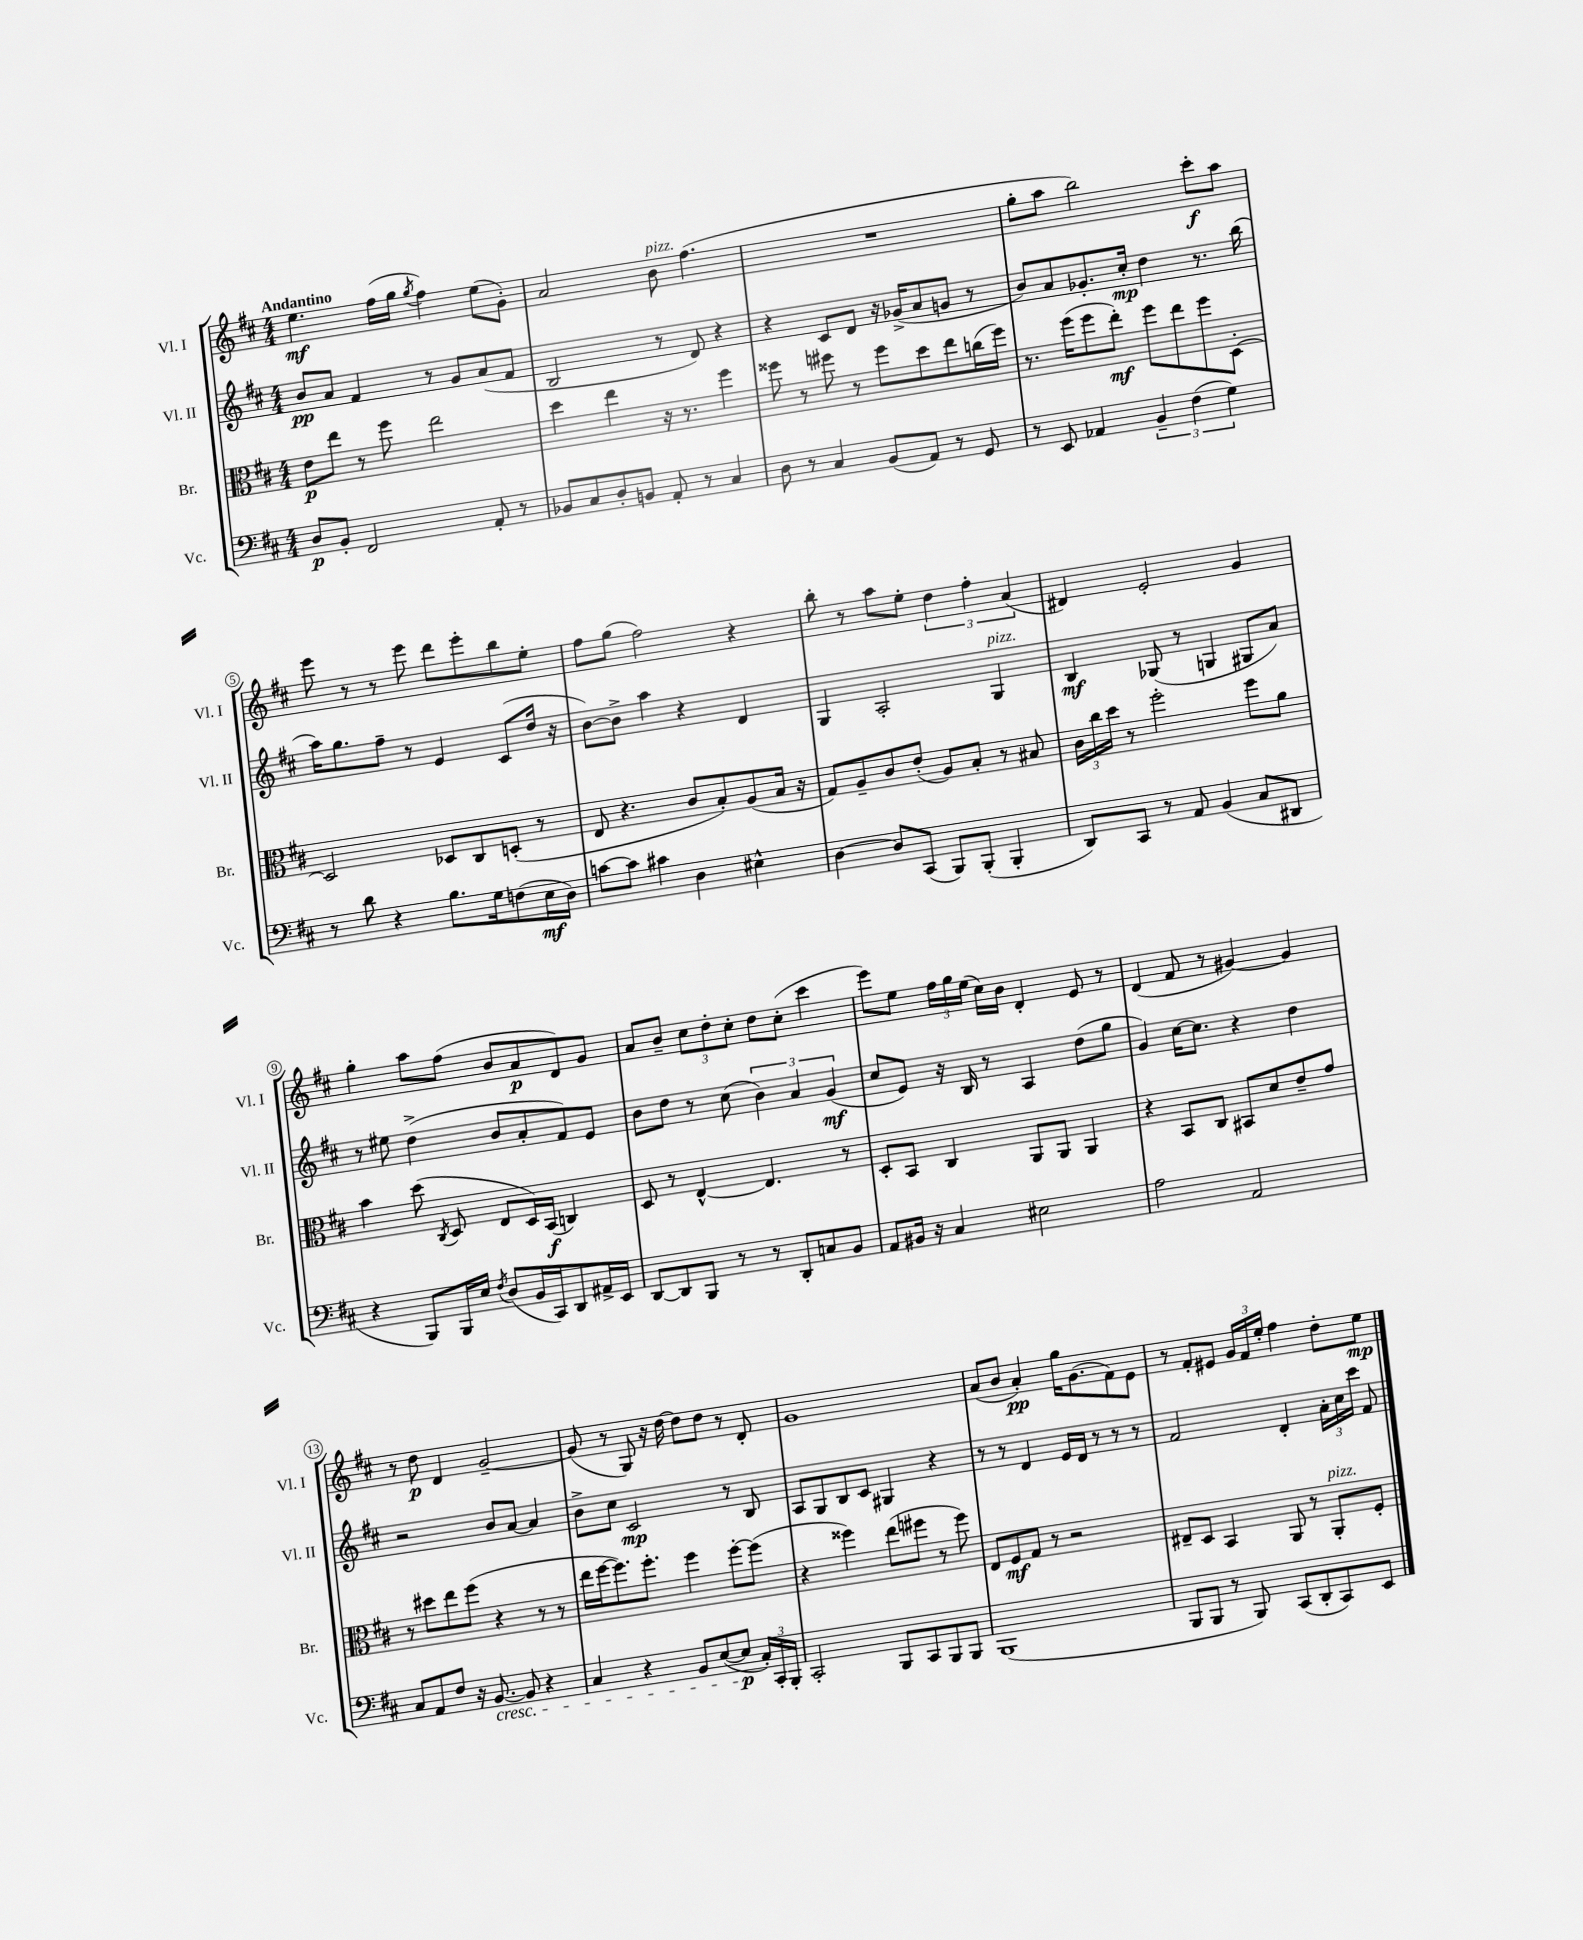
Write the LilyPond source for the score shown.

<<
\new StaffGroup <<
\new Staff = "s0" \with { instrumentName = "Vl. I" shortInstrumentName = "Vl. I" } {
    \clef treble \key d \major \numericTimeSignature \time 4/4 \tempo "Andantino"
    \autoBeamOff e''4.\mf fis''16[( g''16] \acciaccatura { g''8 } fis''4) e''8[( g'8]-.) |
    a'2 b'8^\markup { \italic "pizz." } fis''4.( |
    R1 |
    g''8[-. a''8] b''2) cis'''8[-.\f a''8] |
    e'''8 r8 r8 e'''8 d'''8[ e'''8-. b''8 e''8]-. |
    fis''8[ g''8]( fis''2) r4 |
    b''8-. r8 a''8[ e''8]-. \tuplet 3/2 { d''4 fis''4-. a'4( } |
    dis'4) e'2-. g'4 |
    g''4-. a''8[ fis''8]( b'8[ a'8\p d'8) g'8] |
    a'8[ b'8]-- \tuplet 3/2 { cis''8[ d''8-. cis''8]-. } d''8[ cis''8]-.( cis'''4 |
    e'''8[) e''8] \tuplet 3/2 { fis''16[ g''16 e''16]( } cis''16[) b'16] d'4-. e'8 r8 |
    d'4( fis'8 r8 gis'4~) gis'4 |
    r8 d''8\p d'4 g'2~-- |
    g'8( r8 g8) r16 d''16~ d''8[ d''8] r8 d'8-. |
    g'1 |
    a'8[( b'8] a'4-.\pp) g''16[ g'8.( fis'8) e'8] |
    r8 fis'8[-. eis'8] \tuplet 3/2 { g'16[ fis'16 e''16]-. } fis''4 d''8[-. e''8]\mp \bar "|." |
}
\new Staff = "s1" \with { instrumentName = "Vl. II" shortInstrumentName = "Vl. II" } {
    \clef treble \key d \major \numericTimeSignature \time 4/4
    \autoBeamOff b'8[\pp a'8] fis'4 r8 g'8[ a'8( fis'8] |
    b2 r8 d'8) r4 |
    r4 cis'8[ d'8] r16 ges'16[->( a'8 g'8] r8 |
    b'8[) a'8 ges'8.-. cis''16]-.\mp d''4 r8. b''16( |
    a''16[) g''8. fis''8]-- r8 e'4 cis'8[( d''16] r16 |
    b'8[~) b'8]-> a''4 r4 d'4 |
    g4 a2-. g4^\markup { \italic "pizz." } |
    b4\mf ges8( r8 g4 gis8[ a'8]) |
    r8 eis''8 d''4->( b'8[ a'8-. fis'8) e'8] |
    b'8[ d''8] r8 cis''8( \tuplet 3/2 { b'4) a'4 g'4\mf( } |
    cis''8[ e'8]) r16 b16 r8 a4 d''8[( g''8] |
    g'4) cis''16[~ cis''8.] r4 d''4 |
    r2 b'8[ a'8]~ a'4 |
    b'8[-> cis''8] cis'2\mp r8 b8 |
    a8[ g8 b8 cis'8] gis4 r4 |
    r8 r8 d'4 e'16[ d'16] r8 r8 r8 |
    fis'2 d'4-. \tuplet 3/2 { a'16[-. cis''16 cis'''16] } fis'8 \bar "|." |
}
\new Staff = "s2" \with { instrumentName = "Br." shortInstrumentName = "Br." } {
    \clef alto \key d \major \numericTimeSignature \time 4/4
    \autoBeamOff e'8[\p e''8] r8 fis''8 e''2 |
    d''4 e''4 r16 r8. fis''4 |
    fisis''8 r8 fis''8 r8 fis''8[ d''8 e''8 c''16( fis''16]) |
    r8. fis''16[( fis''8 e''8]-.\mf) fis''8[ e''8 fis''8 d8]~-. |
    d2 des8[ cis8 d8]-.( r8 |
    e8 r4. cis'8[ b8-.) a8( b16] r16 |
    g8[) a8-- cis'8 e'8]-.( a8[) b8]-. r8 bis8 |
    \tuplet 3/2 { cis'16[ cis''16 d''16] } r8 fis''2-. fis''8[ a'8] |
    b'4 d''8( \acciaccatura { cis8 } d8 e8[ d16) b,16]\f( c4) |
    d8 r8 e4~-^ e4. r8 |
    d8[-. b,8] cis4 a,8[ a,8] a,4 |
    r4 b,8[ cis8] bis,8[ d'8 e'8-- g'8] |
    r8 dis''8[ e''8 fis''8]( r4 r8 r8 |
    e''16[ fis''16~ fis''8.) fis''8.]-. fis''4 fis''8[~-. fis''8]( |
    r4 fisis''4) e''8[( fis''8] r8 fis''8) |
    e8[ fis8\mf g8] r8 r2 |
    eis8[-- d8] b,4 a,8 r8 a,8[-.^\markup { \italic "pizz." } fis8]-. \bar "|." |
}
\new Staff = "s3" \with { instrumentName = "Vc." shortInstrumentName = "Vc." } {
    \clef bass \key d \major \numericTimeSignature \time 4/4
    \autoBeamOff d8[\p b,8]-. fis,2 a,8-. r8 |
    bes,8[ cis8 d8-. b,8] a,8-. r8 cis4 |
    d8 r8 cis4 b,8[( a,8]) r8 g,8 |
    r8 e,8 aes,4 \tuplet 3/2 { b,4-- fis4( g4) } |
    r8 d'8 r4 b8.[ g16 f8( e16\mf d16]) |
    c'8[~ c'8] cis'4 d4 eis4-^ |
    d4~ d8[ cis,8]( b,,8[) b,,8]-.( b,,4-. |
    d,8[) cis,8] r8 a,8 b,4( cis8[ dis,8] |
    r4 b,,8[) b,,16 e16] \acciaccatura { fis8 } d8[( b,16 cis,16) d,8 ais,16-> e,16] |
    d,8[~ d,8 b,,8] r8 r8 d,8[-. c8 b,8] |
    a,8[ bis,16] r16 cis4 eis2 |
    a2 a,2 |
    cis8[ a,8 fis8] r16 b,8.~\cresc b,8 r4 |
    cis4 r4 b,8[ e8~( e8]\p\! \tuplet 3/2 { cis16[-.) cis,16-. b,,16]-. } |
    cis,2-. b,,8[ cis,8 b,,8 b,,8] |
    b,,1( |
    b,,8[ b,,8] r8 b,,8) cis,8[( d,8-. cis,8) e,8] \bar "|." |
}
>>
>>
\layout { \context { \Score \override BarNumber.stencil = #(make-stencil-circler 0.1 0.3 ly:text-interface::print) } }
